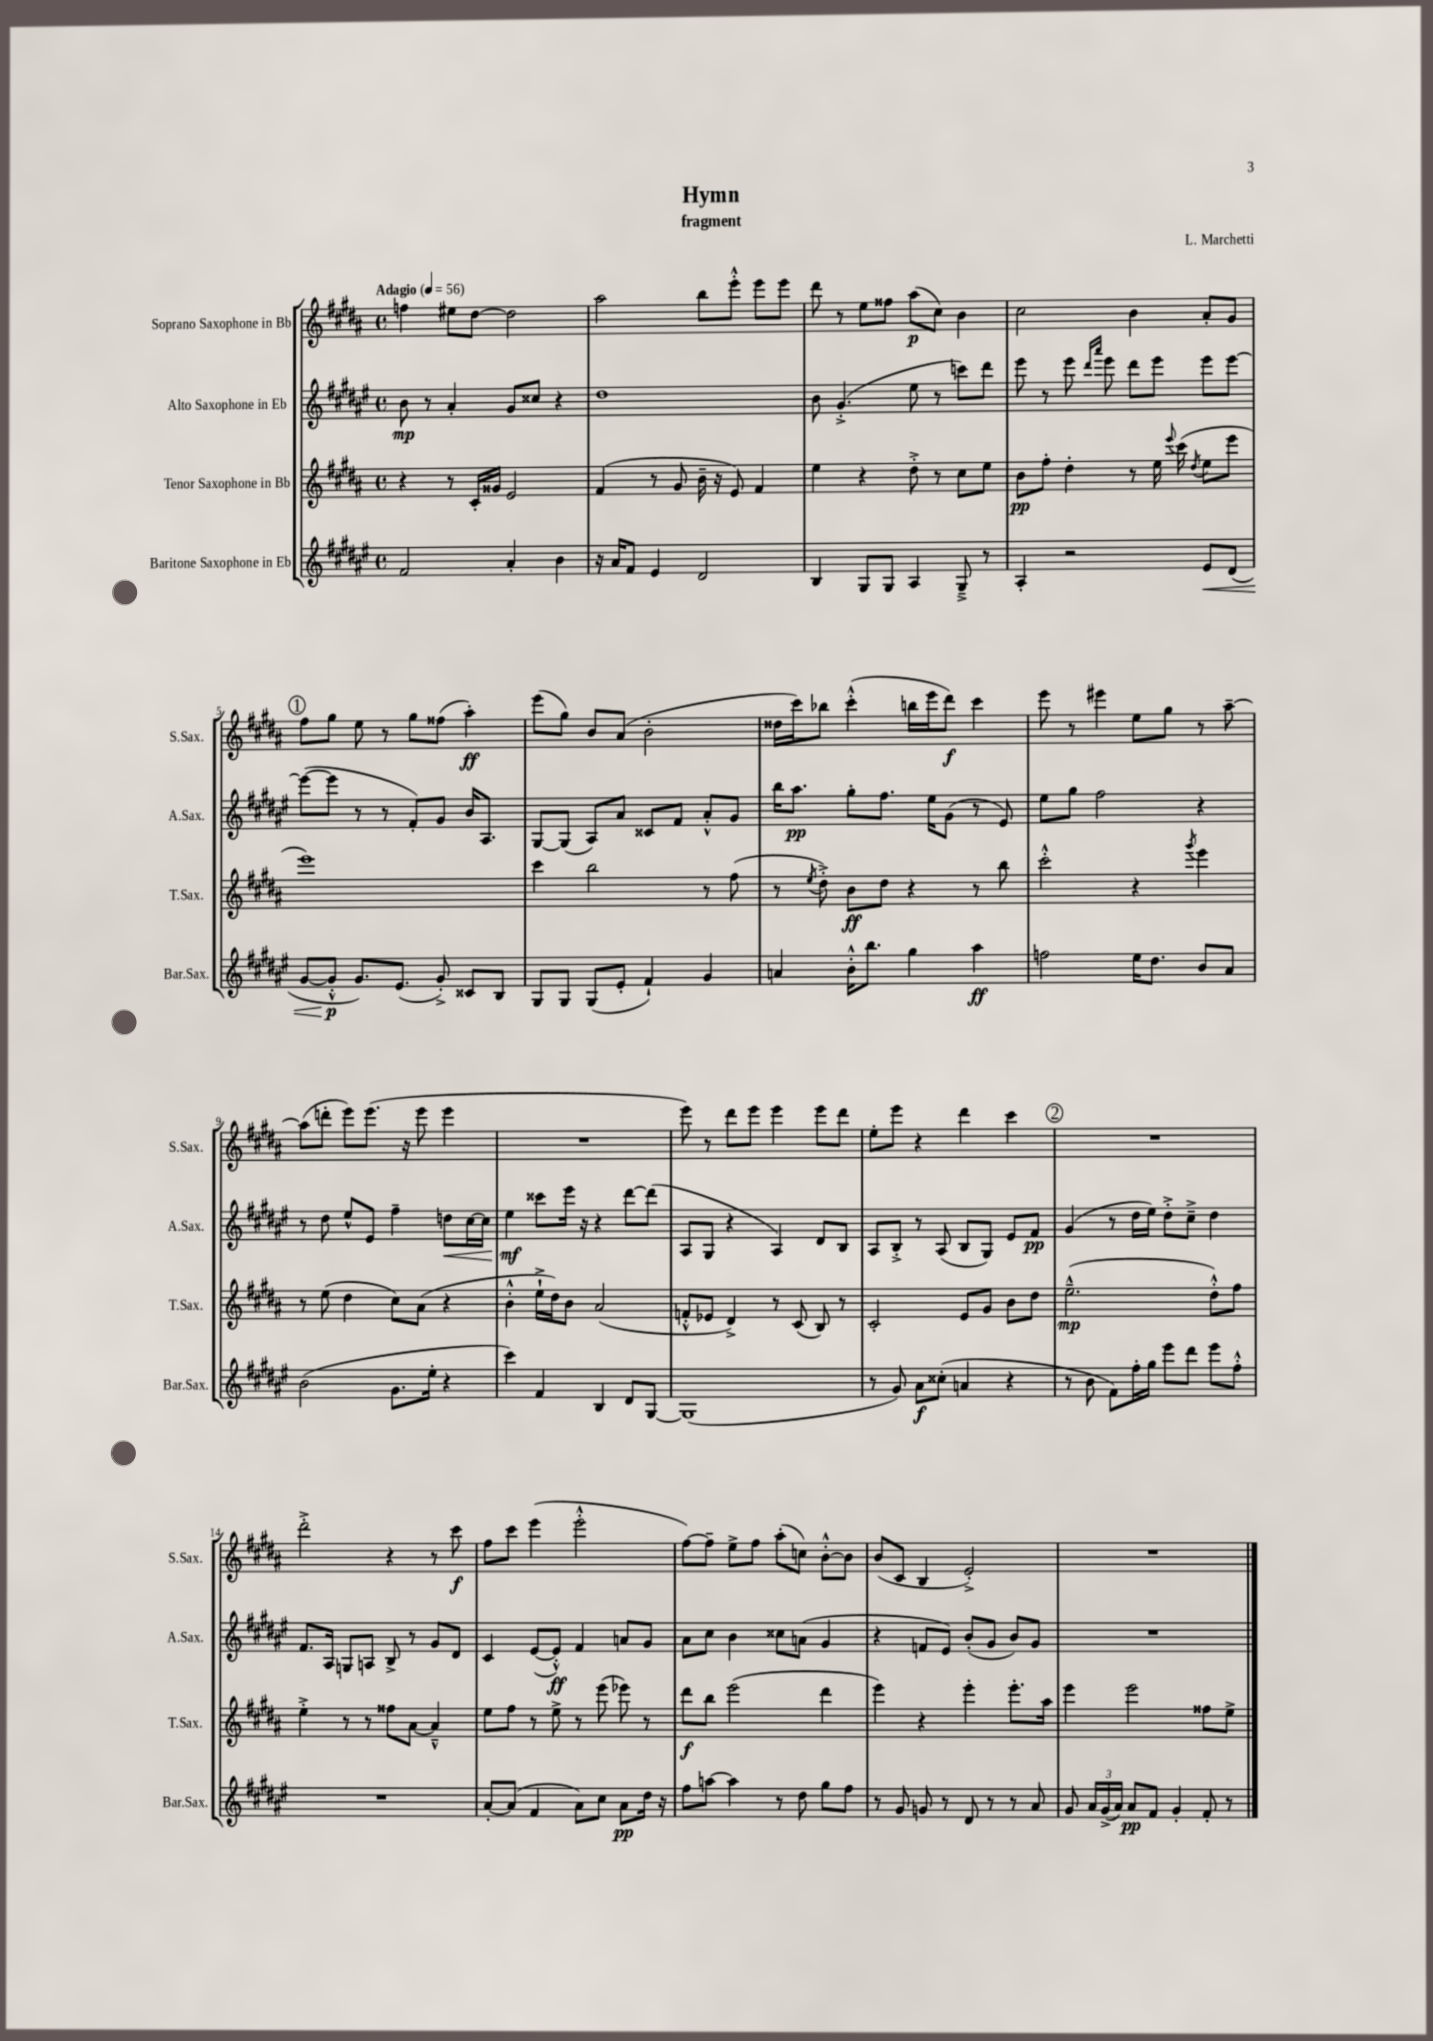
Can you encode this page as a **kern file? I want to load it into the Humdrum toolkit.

**kern	**dynam	**kern	**dynam	**kern	**dynam	**kern	**dynam
*part4	*part4	*part3	*part3	*part2	*part2	*part1	*part1
*staff4	*staff4	*staff3	*staff3	*staff2	*staff2	*staff1	*staff1
*I"Baritone Saxophone in Eb	*	*I"Tenor Saxophone in Bb	*	*I"Alto Saxophone in Eb	*	*I"Soprano Saxophone in Bb	*
*I'Bar.Sax.	*	*I'T.Sax.	*	*I'A.Sax.	*	*I'S.Sax.	*
*clefG2	*	*clefG2	*	*clefG2	*	*clefG2	*
*k[f#c#g#d#a#e#]	*	*k[f#c#g#d#a#]	*	*k[f#c#g#d#a#e#]	*	*k[f#c#g#d#a#]	*
*M4/4	*	*M4/4	*	*M4/4	*	*M4/4	*
*met(c)	*	*met(c)	*	*met(c)	*	*met(c)	*
*MM56	*	*MM56	*	*MM56	*	*MM56	*
=1	=1	=1	=1	=1	=1	=1	=1
!	!	!	!	!	!	!LO:TX:a:B:t=Adagio	!
2f#/	.	4r	.	8b\	mp	4ffn\	.
.	.	.	.	8r	.	.	.
.	.	8r	.	4a#'/	.	8ee#X\L	.
.	.	16c#'/LL	.	.	.	[8dd#\J	.
.	.	16g##X/JJ	.	.	.	.	.
4a#'/	.	2e/	.	8g#/L	.	2dd#\]	.
.	.	.	.	8cc##X/J	.	.	.
4b\	.	.	.	4r	.	.	.
=2	=2	=2	=2	=2	=2	=2	=2
16r	.	(4f#/	.	1dd#	.	2aa#\	.
16a#/KL	.	.	.	.	.	.	.
8f#/J	.	.	.	.	.	.	.
4e#/	.	8r	.	.	.	.	.
.	.	8g#/	.	.	.	.	.
2d#/	.	16b~\	.	.	.	8bb\L	.
.	.	16r	.	.	.	.	.
.	.	8e/)	.	.	.	8eee'^^\J	.
.	.	4f#/	.	.	.	8eee\L	.
.	.	.	.	.	.	8eee\J	.
=3	=3	=3	=3	=3	=3	=3	=3
4B/	.	4ee\	.	8b\	.	8ddd#\	.
.	.	.	.	(4.g#'^/	.	8r	.
8G#/L	.	4r	.	.	.	8ee\L	.
8G#/J	.	.	.	.	.	8ff##X\J	.
4A#/	.	8dd#'^\	.	8ee#\	.	(8aa#\L	p
.	.	8r	.	8r	.	8cc#\J)	.
8G#~^/	.	8cc#\L	.	8cccn\L)	.	4b\	.
8r	.	8ee\J	.	8ddd#\J	.	.	.
=4	=4	=4	=4	=4	=4	=4	=4
4A#'/	.	8b\L	pp	8eee#\	.	2cc#\	.
.	.	8ff#'\J	.	8r	.	.	.
2r	.	4dd#'\	.	8eee#\	.	.	.
.	.	.	.	16qqddd#/LL	.	.	.
.	.	.	.	16qqaaa#/JJ	.	.	.
.	.	.	.	8eee#\	.	.	.
.	.	8r	.	8ddd#\L	.	4b\	.
.	.	16ee\	.	8eee#\J	.	.	.
.	.	8qqeee/	.	.	.	.	.
.	.	(16ccc#\	.	.	.	.	.
.	.	8qdd#/	.	.	.	.	.
!	!LO:HP:b	!	!	!	!	!	!
8e#/L	<	8ee\L	.	8eee#\L	.	8a#'/L	.
(8d#/J	.	8eee\J	.	[8eee#\J	.	8g#/J	.
!!LO:LB:g=z
!!LO:REH:place=s1:t=1
=5	=5	=5	=5	=5	=5	=5	=5
[8g#/L	.	1eee)	.	(8eee#\L_	.	8ff#\L	.
8g#'^^/J]	p	.	.	8eee#\J]	.	8gg#\J	.
8.g#/L)	[	.	.	8r	.	8ee\	.
.	.	.	.	8r	.	8r	.
(8.e#/J	.	.	.	.	.	.	.
.	.	.	.	8f#'/L)	.	8gg#\L	.
8g#'^/)	.	.	.	8g#/J	.	(8ff##X\J	.
8c##X/L	.	.	.	16b/KL	.	4aa#'\)	ff
.	.	.	.	8.A#/J	.	.	.
8B/J	.	.	.	.	.	.	.
=6	=6	=6	=6	=6	=6	=6	=6
8G#/L	.	4ccc#\	.	[8G#/L	.	(8eee\L	.
8G#/J	.	.	.	(8G#/J]	.	8gg#\J)	.
(8G#/L	.	2bb\	.	8A#/L)	.	8b/L	.
8e#'/J	.	.	.	8a#/J	.	(8a#/J	.
4f#`/)	.	.	.	8c##X/L	.	2b'\	.
.	.	.	.	8f#/J	.	.	.
4g#/	.	8r	.	8a#'^^/L	.	.	.
.	.	(8ff#\	.	8g#/J	.	.	.
=7	=7	=7	=7	=7	=7	=7	=7
4an/	.	8r	.	16bb\KL	.	16dd##X\LL	.
.	.	.	.	8.aa#\J	pp	16ccc#\J)	.
.	.	8qee/	.	.	.	.	.
.	.	8dd#'^\)	.	.	.	8bb-X\J	.
16b'^^\KL	.	8b\L	ff	8gg#'\L	.	(4ccc#'^^\	.
8.bb\J	.	.	.	.	.	.	.
.	.	8dd#\J	.	8.ff#\J	.	.	.
4gg#\	.	4r	.	.	.	16bbn\LL	.
.	.	.	.	16ee#\KL	.	16eee\J	.
.	.	.	.	(8g#\J	.	8ddd#\J)	f
4aa#\	ff	8r	.	8r	.	4ccc#\	.
.	.	8bb\	.	8e#/)	.	.	.
=8	=8	=8	=8	=8	=8	=8	=8
2ffn\	.	2ccc#'^^\	.	8ee#\L	.	8eee\	.
.	.	.	.	8gg#\J	.	8r	.
.	.	.	.	2ff#\	.	4eee#X\	.
16ee#\KL	.	4r	.	.	.	8ee\L	.
8.dd#\J	.	.	.	.	.	.	.
.	.	.	.	.	.	8gg#\J	.
.	.	8qggg#/	.	.	.	.	.
8b/L	.	4eee\	.	4r	.	8r	.
8a#/J	.	.	.	.	.	[8aa#~\	.
!!LO:LB:g=z
=9	=9	=9	=9	=9	=9	=9	=9
(2b\	.	8r	.	8r	.	(8aa#\L]	.
.	.	(8ee\	.	8dd#\	.	8dddn'\J	.
.	.	4dd#\	.	8ee#^^/L	.	8eee\L)	.
.	.	.	.	8e#/J	.	(8.eee\J	.
8.g#\L	.	8cc#\L)	.	4ff#~\	.	.	.
.	.	.	.	.	.	16r	.
.	.	(8a#\J	.	.	.	8eee\	.
16ee#'\Jk	.	.	.	.	.	.	.
!	!	!	!	!	!LO:HP:b	!	!
4r	.	4r	.	8ddn\L	<	4eee\	.
.	.	.	.	[16cc#\L	.	.	.
.	.	.	.	16cc#\JJ]	.	.	.
=10	=10	=10	=10	=10	=10	=10	=10
4ccc#\)	.	4b'^^\	.	4ee#\	mf	1r	.
4f#/	.	16ee`^\LL	.	8ccc##X\L	[	.	.
.	.	16dd#\J)	.	.	.	.	.
.	.	8b\J	.	16eee#\Jk	.	.	.
.	.	.	.	16r	.	.	.
4B/	.	(2a#/	.	4r	.	.	.
8d#/L	.	.	.	[8ddd#\L	.	.	.
[8G#/J	.	.	.	(8ddd#\J]	.	.	.
=11	=11	=11	=11	=11	=11	=11	=11
(1G#]	.	8fn'^^/L	.	8A#/L	.	8eee\)	.
.	.	8e-X/J	.	8G#/J	.	8r	.
.	.	4d#^/)	.	4r	.	8ddd#\L	.
.	.	.	.	.	.	8eee\J	.
.	.	8r	.	4A#/)	.	4eee\	.
.	.	(8c#/	.	.	.	.	.
.	.	8B/)	.	8d#/L	.	8eee\L	.
.	.	8r	.	8B/J	.	8ddd#\J	.
=12	=12	=12	=12	=12	=12	=12	=12
8r	.	2c#'/	.	8A#/L	.	8ee'\L	.
8g#/)	.	.	.	8B'^/J	.	8eee\J	.
8a#\L	f	.	.	8r	.	4r	.
(8cc##X'\J	.	.	.	(8A#/	.	.	.
4an/	.	8e/L	.	8B/L	.	4ddd#\	.
.	.	8g#/J	.	8G#/J)	.	.	.
4r	.	8b\L	.	8e#/L	.	4ccc#\	.
.	.	8dd#\J	.	8f#/J	pp	.	.
!!LO:REH:place=s1:t=2
=13	=13	=13	=13	=13	=13	=13	=13
8r	.	(2.ee~^^\	mp	(4g#/	.	1r	.
8b\	.	.	.	.	.	.	.
8f#\L)	.	.	.	8r	.	.	.
16ff#'\L	.	.	.	16dd#\LL	.	.	.
16gg#\JJ	.	.	.	16ee#\JJ)	.	.	.
8eee#\L	.	.	.	8dd#'^\L	.	.	.
8ddd#\J	.	.	.	8cc#~^\J	.	.	.
8eee#\L	.	8dd#'^^\L)	.	4dd#\	.	.	.
8ff#'^^\J	.	8ff#\J	.	.	.	.	.
!!LO:LB:g=z
=14	=14	=14	=14	=14	=14	=14	=14
1r	.	4ee'^\	.	8.f#/L	.	2ddd#'^\	.
.	.	.	.	16A#/Jk	.	.	.
.	.	8r	.	8Gn/L	.	.	.
.	.	8r	.	8An/J	.	.	.
.	.	8ff##X\L	.	8B^/	.	4r	.
.	.	[8a#\J	.	8r	.	.	.
.	.	4a#~^^/]	.	8g#/L	.	8r	.
.	.	.	.	8d#/J	.	8ccc#\	f
=15	=15	=15	=15	=15	=15	=15	=15
[8a#'/L	.	8ee\L	.	4c#/	.	8ff#\L	.
(8a#/J]	.	8ff#\J	.	.	.	8ccc#\J	.
4f#/	.	8r	.	([8e#/L	.	(4eee\	.
.	.	8ee^\	.	8e#'^^/J])	ff	.	.
8a#\L)	.	8r	.	4f#/	.	2eee'^^\	.
8cc#\J	.	(8eee\	.	.	.	.	.
8a#\L	pp	8eee-X\)	.	8an/L	.	.	.
16dd#\Jk	.	8r	.	8g#/J	.	.	.
16r	.	.	.	.	.	.	.
=16	=16	=16	=16	=16	=16	=16	=16
8ff#\L	.	8ddd#\L	f	8a#\L	.	[8ff#\L)	.
[8aan\J	.	8bb\J	.	8cc#\J	.	8ff#~\J]	.
4aa\]	.	(2eee\	.	4b\	.	8ee^\L	.
.	.	.	.	.	.	8ff#\J	.
8r	.	.	.	8cc##X\L	.	(8aa#'\L	.
8dd#\	.	.	.	(8an\J	.	8ccn\J)	.
8gg#\L	.	4ddd#\	.	4g#/	.	[8b'^^\L	.
8ff#\J	.	.	.	.	.	8b\J]	.
=17	=17	=17	=17	=17	=17	=17	=17
8r	.	4eee\)	.	4r	.	(8b/L	.
8g#/	.	.	.	.	.	8c#/J	.
8gn/	.	4r	.	8fn/L	.	4B/	.
8r	.	.	.	8e#/J)	.	.	.
8d#/	.	4eee'\	.	(8b'/L	.	2e'^/)	.
8r	.	.	.	8g#/J	.	.	.
8r	.	8.eee'\L	.	8b/L)	.	.	.
8a#/	.	.	.	8g#/J	.	.	.
.	.	16aa#\Jk	.	.	.	.	.
=18	=18	=18	=18	=18	=18	=18	=18
8g#/	.	4eee\	.	1r	.	1r	.
24a#/LL	.	.	.	.	.	.	.
(24g#^/	.	.	.	.	.	.	.
24a#/JJ)	.	.	.	.	.	.	.
8a#/L	pp	2eee\	.	.	.	.	.
8f#/J	.	.	.	.	.	.	.
4g#'/	.	.	.	.	.	.	.
8f#'/	.	8ff##X\L	.	.	.	.	.
8r	.	8ee^\J	.	.	.	.	.
==	==	==	==	==	==	==	==
*-	*-	*-	*-	*-	*-	*-	*-
